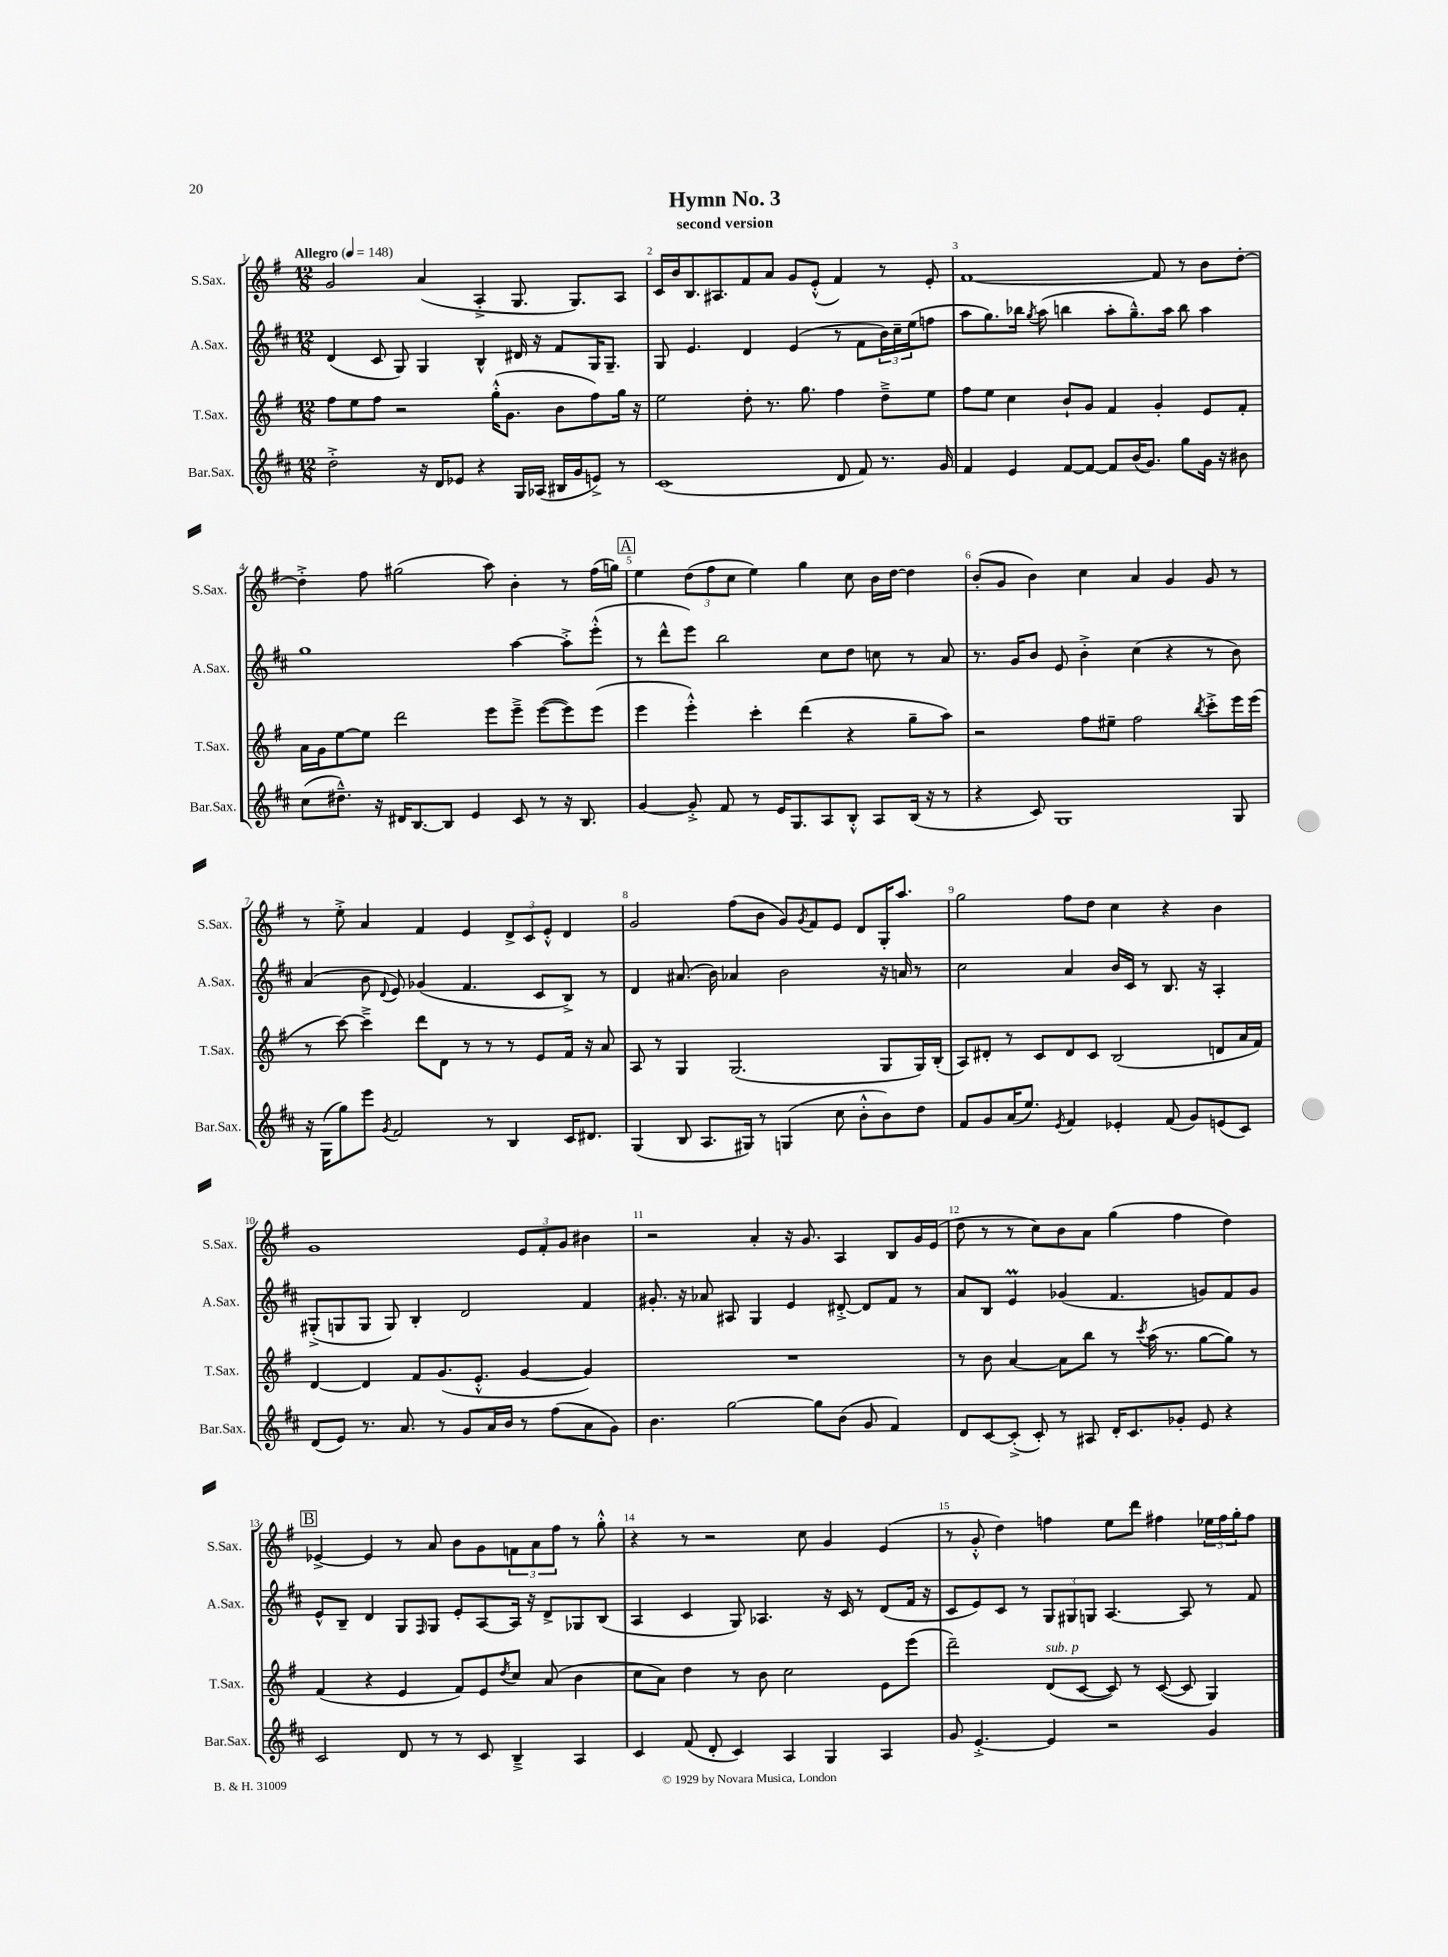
\header { title = "Hymn No. 3" subtitle = "second version" }
<<
\new StaffGroup <<
\new Staff = "s0" \with { instrumentName = "S.Sax." shortInstrumentName = "S.Sax." } {
    \clef treble \key g \major \numericTimeSignature \time 12/8 \tempo "Allegro" 4 = 148
    g'2 a'4( a4-.-> g8. g8.) a8 |
    c'16 b'16 b8. ais8. fis'8 a'8 g'8 e'8-.-^( fis'4) r8 e'8-. |
    fis'1~ fis'8 r8 b'8 d''8~-. |
    d''4-.-> fis''8 gis''2( a''8) b'4-. r8 fis''16( g''16) |
    \mark \markup { \box "A" } e''4 \tuplet 3/2 { d''8( fis''8 c''8 } e''4) g''4 c''8 b'16 d''16~ d''4 |
    b'8-.( g'8 b'4) c''4 a'4 g'4 g'8 r8 |
    r8 e''8-.-> a'4 fis'4 e'4 \tuplet 3/2 { d'8-> c'8 e'8-.-^ } d'4 |
    g'2 fis''8( b'8 g'8) \acciaccatura { g'8 } fis'8 e'8 d'8 g16-. a''8. |
    g''2 fis''8 d''8 c''4 r4 b'4 |
    g'1 \tuplet 3/2 { e'8 fis'8-. g'8 } bis'4 |
    r2 a'4-. r16 g'8. a4 b8 g'16 e'16( |
    d''8 r8 r8 c''8) b'8 a'8 g''4( fis''4 d''4) |
    \mark \markup { \box "B" } ees'4~-> ees'4 r8 a'8 b'8 g'8 \tuplet 3/2 { f'8 a'8 fis''8 } r8 g''8-.-^ |
    r4 r8 r2 c''8 g'4 e'4( |
    r8 g'8-.-^ d''4) f''4 e''8 d'''8 fis''4 \tuplet 3/2 { ees''16 fis''16 g''16-. } fis''8 \bar "|." |
}
\new Staff = "s1" \with { instrumentName = "A.Sax." shortInstrumentName = "A.Sax." } {
    \clef treble \key d \major \numericTimeSignature \time 12/8
    d'4( cis'8 g8) g4 b4-^ dis'16 r16 fis'8 g16 g8.-- |
    g8 e'4. d'4 e'4( r8 fis'8 \tuplet 3/2 { b'16) cis''16-- e''16( } f''8 |
    a''8 g''8.) bes''16 \acciaccatura { g''8 } a''8( b''4 a''8-. g''8.---^) a''16 b''8 a''4 |
    g''1 a''4~ a''8-.-> e'''8-.-^( |
    \mark \markup { \box "A" } r8 d'''8-^ e'''8) b''2 cis''8 d''8 c''8 r8 a'8 |
    r8. g'16 b'8 e'8 b'4-.-> cis''4( r4 r8 b'8) |
    a'4( b'8 \appoggiatura { d'8 } e'8) ges'4( fis'4. cis'8 b8->) r8 |
    d'4 ais'8.( b'16) aes'4 b'2 r16 a'16 r8 |
    cis''2 a'4 b'16 cis'16 r8 b8. r16 a4-. |
    gis8-.->( g8 g8 g8) b4-. d'2 fis'4 |
    gis'8.-. r16 aes'8 ais8 g4 e'4 dis'8~-.-> dis'8 fis'8 r8 |
    a'8 b8 e'4\prall ges'4( fis'4. g'8) fis'8 g'8 |
    \mark \markup { \box "B" } e'8-^ b8-- d'4 g8 \grace { fis16 } g8 e'8-. a8~ a16 r16 d'8-> ges8 b8( |
    a4 cis'4 g8) aes4. r16 cis'16 r8 d'8( fis'16 r16 |
    cis'8 e'8) cis'8 r8 \tuplet 3/2 { g8 gis8 g8 } a4.~ a8 r8 fis'8 \bar "|." |
}
\new Staff = "s2" \with { instrumentName = "T.Sax." shortInstrumentName = "T.Sax." } {
    \clef treble \key g \major \numericTimeSignature \time 12/8
    fis''8 e''8 fis''8 r2 g''16-.-^( g'8. b'8 fis''8) g''16 r16 |
    e''2 d''8-. r8. g''8. fis''4 d''8---> e''8 |
    fis''8 e''8 c''4 b'8-! g'8 fis'4 g'4-. e'8 fis'8-. |
    a'16 g'16 e''8~ e''8 d'''2 e'''8 e'''8---> e'''8~( e'''8) e'''8( |
    \mark \markup { \box "A" } e'''4 e'''4-.-^) c'''4-. d'''4( r4 g''8-- a''8) |
    r2 fis''8 eis''8-- fis''2 \acciaccatura { b''8 } c'''8-.-> e'''16 e'''16( |
    r8 c'''8~) c'''4---> d'''8 d'8 r8 r8 r8 e'8 fis'16 r16 a'8 |
    a8 r8 g4 g2.( g8 g16) b16-.( |
    a8) dis'8-. r8 c'8 dis'8 c'8 b2( d'8 a'16 fis'16) |
    d'4~ d'4 fis'8 g'8.( e'8.-.-^ g'4~ g'4) |
    R1. |
    r8 b'8 a'4~ a'8 b''8 r8 \acciaccatura { c'''8 } a''16( r8. g''8~ g''8) r8 |
    \mark \markup { \box "B" } fis'4( r4 e'4 fis'8) e'8 \acciaccatura { d''8 } c''8 a'8( b'4 |
    c''8 a'8) d''4 r8 b'8 c''2 e'8 e'''8( |
    d'''2--) d'8^\markup { \italic "sub. p" }( c'8~ c'8) r8 c'8~( c'8 g4) \bar "|." |
}
\new Staff = "s3" \with { instrumentName = "Bar.Sax." shortInstrumentName = "Bar.Sax." } {
    \clef treble \key d \major \numericTimeSignature \time 12/8
    d''2-.-> r16 d'16 ees'8 r4 g16 aes16( bis16 g'16 e'8->) r8 |
    cis'1( d'8 fis'8) r8. g'16 |
    fis'4 e'4 fis'8~ fis'8~ fis'8 b'16( g'8.) g''8 g'16 r16 bis'8 |
    cis''8( dis''8.---^) r16 dis'16 b8.~ b8 e'4 cis'8 r8 r16 b8. |
    \mark \markup { \box "A" } g'4~ g'8-.-> fis'8 r8 e'16 g8. a8 b8-.-^ a8 b16( r16 r8 |
    r4 cis'8) g1 g8 |
    r16 g16( g''8) e'''8 \acciaccatura { g'8 } fis'2 r8 b4 cis'16 dis'8. |
    g4( b8 a8. gis16) r8 g4( cis''8 b'8-.-^ b'8) d''8 |
    fis'8 g'8 a'16( e''8.) \acciaccatura { e'8 } fis'4 ees'4-. fis'8( g'8) e'8( cis'8) |
    d'8( e'8) r8. a'8. r8 g'8 a'16 b'16 r8 fis''8( a'8 g'8) |
    b'4. g''2~ g''8 b'8( g'8 fis'4) |
    d'8 cis'8~ cis'8-.->( cis'8-.) r8 ais8 d'16-. cis'8. ges'8-. e'8 r4 |
    \mark \markup { \box "B" } cis'2 d'8 r8 r8 cis'8 b4---> a4 |
    cis'4 fis'8( d'8-. cis'4) a4 g4 a4 |
    g'8 e'4.~-.-> e'4 r2 g'4 \bar "|." |
}
>>
>>
\layout { \context { \Score \override BarNumber.break-visibility = ##(#f #t #t) barNumberVisibility = #all-bar-numbers-visible } }
